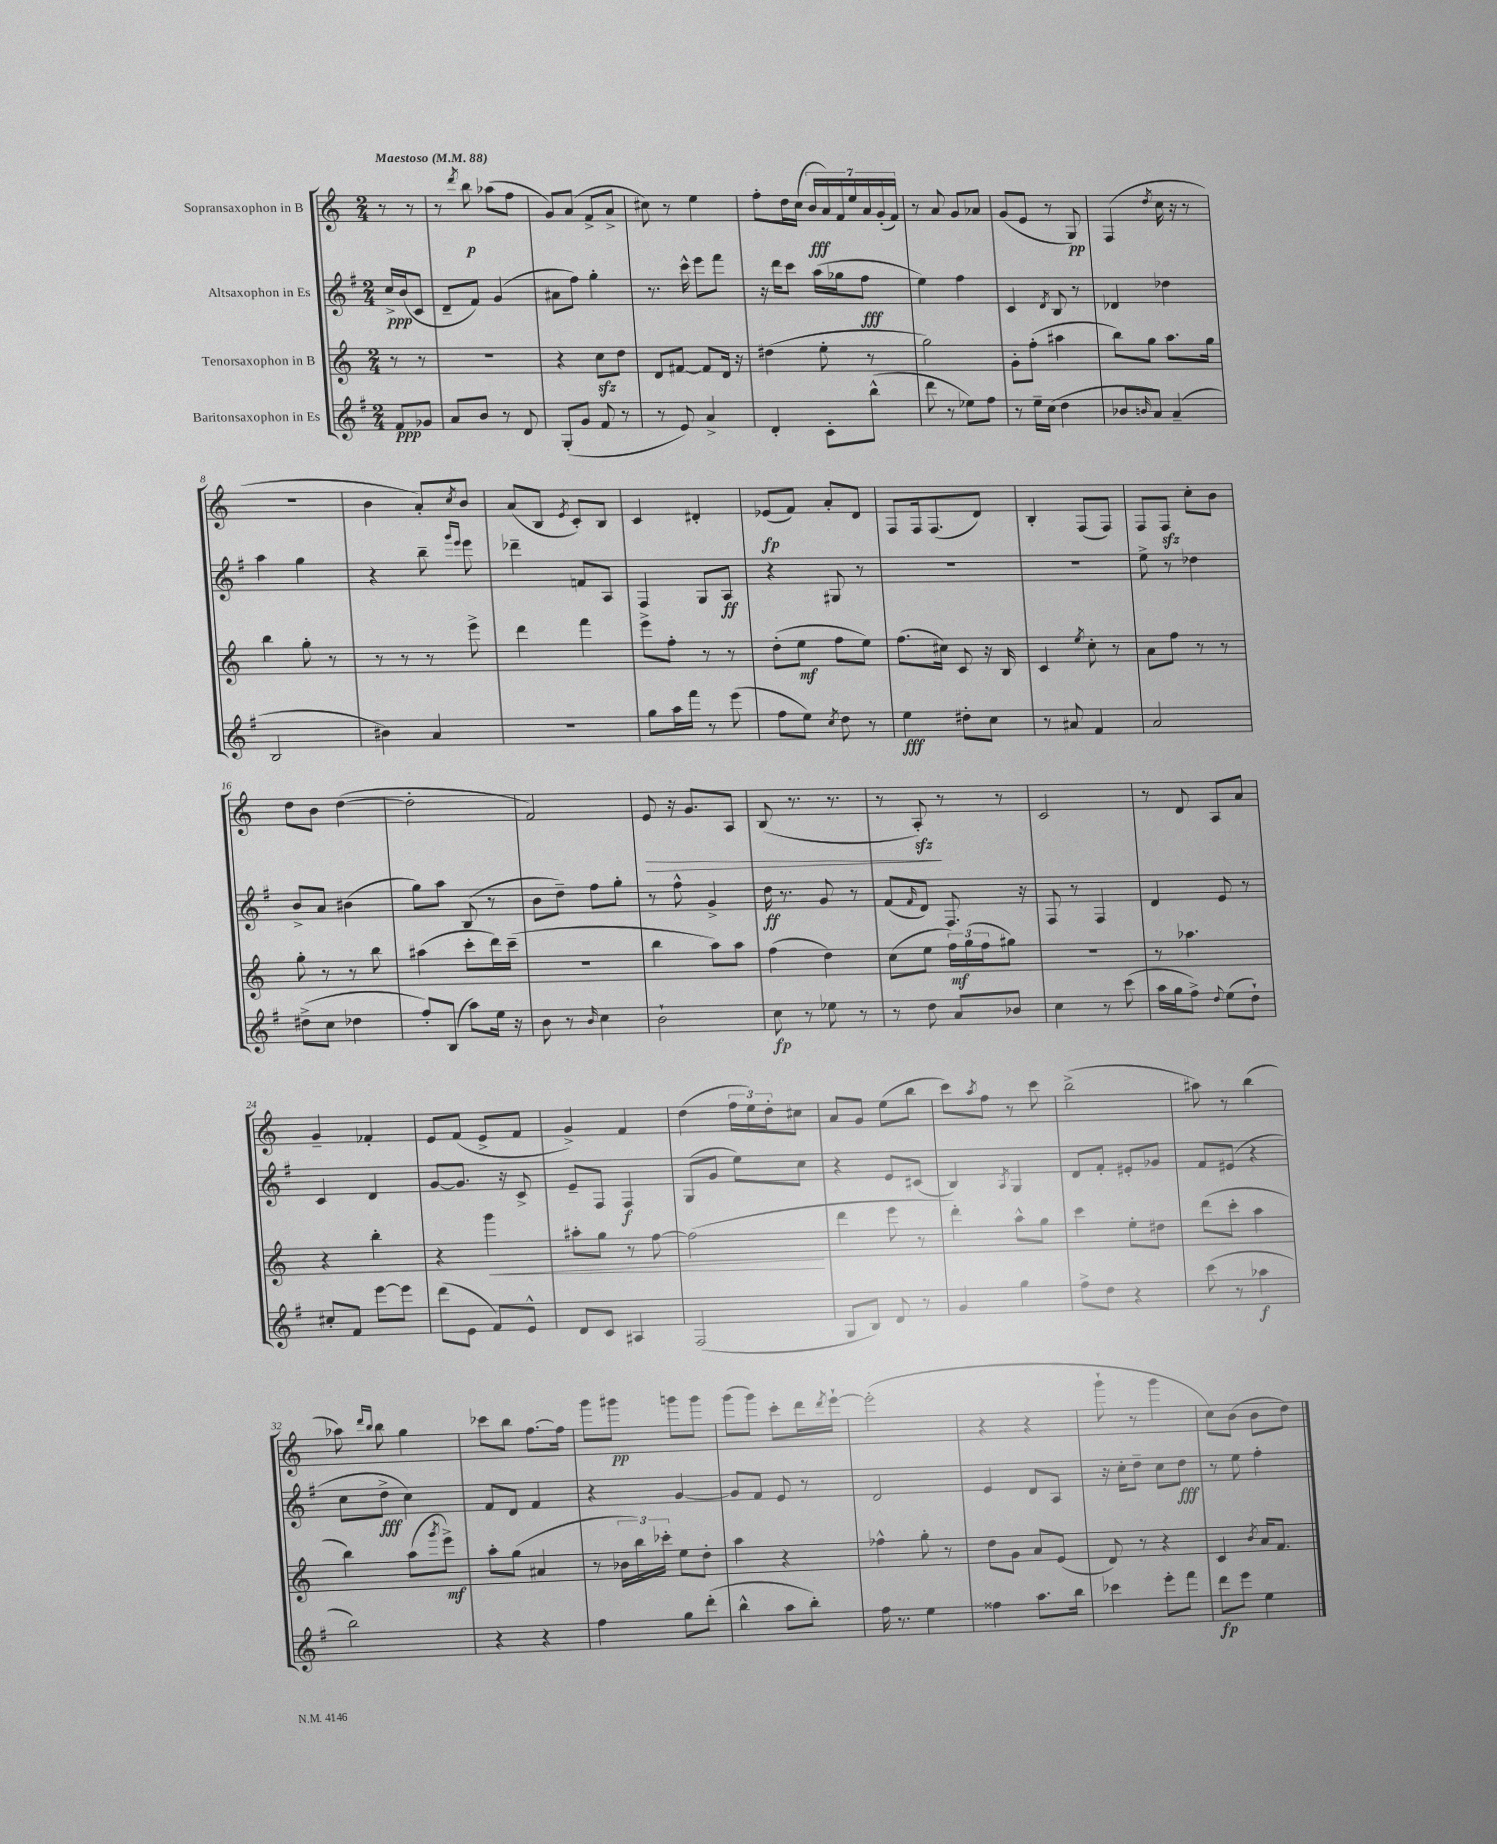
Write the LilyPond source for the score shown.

<<
\new StaffGroup <<
\new Staff = "s0" \with { instrumentName = "Sopransaxophon in B" } {
    \clef treble \key c \major \numericTimeSignature \time 2/4 \partial 4 \tempo "Maestoso" 4 = 88
    r8 r8 |
    r8 \acciaccatura { d'''8 } b''8\p aes''8( f''8 |
    g'8) a'8( f'8-> a'8-> |
    cis''8) r8 e''4 |
    f''8-. d''16 c''16( \tuplet 7/4 { b'16\fff a'16) f'16 e''16 a'16 g'16-.( f'16) } |
    r8 a'8 g'8 aes'8 |
    g'8( e'8 r8 g8\pp) |
    f4( \acciaccatura { d''8 } c''16 r16 r8 |
    r2 |
    b'4 a'8-.) \acciaccatura { c''8 } b'8 |
    a'8( b8 \acciaccatura { e'8 } c'8-.) b8 |
    c'4 dis'4-. |
    ees'8\fp( f'8) a'8-. d'8 |
    f8 f16 f8.( d'8) |
    b4-. f8( f8) |
    f8 f8\sfz c''8-. b'8 |
    d''8 b'8 d''4~( |
    d''2-. |
    f'2) |
    e'8\> r16 g'8. a8 |
    b8( r8. r8. |
    r8 a8-.\sfz\!) r8 r8 |
    c'2 |
    r8 d'8 a8 a'8 |
    g'4-- fes'4-. |
    e'8 f'8( e'8-> f'8 |
    g'4->) f'4 |
    d''4( \tuplet 3/2 { f''16 e''16) d''16-. } cis''8 |
    a'8 g'8 e''8( b''8 |
    c'''8) \acciaccatura { a''8 } f''8 r8 c'''8 |
    b''2->( |
    ais''8) r8 b''4( |
    aes''8) \grace { d'''16 b''16 } b''8 g''4 |
    ces'''8 b''8 f''8.~ f''16 |
    g'''8 gis'''8\pp g'''8 g'''8 |
    g'''8( g'''8) c'''8-. d'''16 \acciaccatura { d'''8 } e'''16~-! |
    e'''2-.( |
    r4 r4 |
    g'''8-! r8 g'''4 |
    c''8) b'8( b'8 d''8) \bar "|." |
}
\new Staff = "s1" \with { instrumentName = "Altsaxophon in Es" } {
    \clef treble \key g \major \numericTimeSignature \time 2/4 \partial 4
    c''16->\ppp b'16( c'8 |
    d'8-- fis'8) g'4( |
    ais'8 fis''8) g''4-. |
    r8. c'''16-^ e'''8 fis'''8 |
    r16 d'''16 c'''8 a''16( ges''16 fis''8\fff |
    e''4) fis''4 |
    c'4 \acciaccatura { d'8 } b8 r8 |
    des'4 des''4 |
    a''4 g''4 |
    r4 b''8-- \grace { g'''16 e'''16 } e'''8 |
    des'''4-- f'8 a8 |
    fis4 g8 a8\ff |
    r4 gis8 r8 |
    R2 |
    R2 |
    e''8-> r8 des''4 |
    b'8-> a'8 bis'4( |
    g''8) a''8 b8( r8 |
    b'8 d''8--) fis''8 g''8-. |
    r8 fis''8-^ g'4-> |
    d''16\ff r8. g'8 r8 |
    fis'8( \grace { fis'16 } d'8) fis8. r16 |
    fis8 r8 fis4 |
    d'4 e'8 r8 |
    c'4 d'4 |
    g'8~ g'8. r16 c'8-> |
    e'8-- fis8 fis4\f |
    g8( g'8 e''8) c''8 |
    r4 e'8 cis'8( |
    b4) \acciaccatura { a8 } g4 |
    d'8 fis'8-. eis'8-. ges'8 |
    fis'8 eis'8( r4 |
    c''8 d''8->\fff c''4) |
    fis'8 d'8 fis'4 |
    r4 g'4~ |
    g'8 fis'8 e'8 r8 |
    d'2 |
    e'4 d'8 a8 |
    r16 c''16-. d''8-- c''8 d''8\fff |
    r8 e''8 fis''4-. \bar "|." |
}
\new Staff = "s2" \with { instrumentName = "Tenorsaxophon in B" } {
    \clef treble \key c \major \numericTimeSignature \time 2/4 \partial 4
    r8 r8 |
    r2 |
    r4 c''8\sfz d''8 |
    d'8 fis'8~ fis'8 d'16 r16 |
    dis''4( e''8-. r8 |
    g''2) |
    g'8-. f''8-.( ais''4 |
    b''8) g''8 a''8. g''16 |
    b''4 g''8-. r8 |
    r8 r8 r8 e'''8-> |
    d'''4 f'''4 |
    e'''8-> f''8-. r8 r8 |
    d''8-.( e''8\mf f''8 e''8) |
    f''8.( cis''16) c'8 r16 b16 |
    c'4 \acciaccatura { e''8 } c''8-. r8 |
    a'8 f''8 r8 r8 |
    g''8-. r8 r8 b''8 |
    ais''4( c'''8-. d'''16) c'''16--( |
    r2 |
    b''4 a''8) a''8 |
    f''4( d''4) |
    c''8( e''8 \tuplet 3/2 { f''16\mf) g''16( f''16 } gis''8) |
    r2 |
    r8 aes''4. |
    r4 b''4-. |
    r4 g'''4\< |
    ais''8-. g''8 r8 f''8~ |
    f''2\!( |
    d'''4 e'''8 r8 |
    d'''4-.) a''8-^ g''8 |
    c'''4 e''8-. dis''8 |
    d'''8( c'''8-. a''4 |
    b''4) a''8( \acciaccatura { g'''8 } e'''8->\mf) |
    a''8-. g''8( ais'4 |
    r8 \tuplet 3/2 { bes'16 b''16) ces'''16-. } e''8 d''8-. |
    a''4 r4 |
    fes''4-^ g''8-. r8 |
    d''8 g'8 a'8 e'8( |
    d'8) r8 r4 |
    c'4 \acciaccatura { b'8 } a'16 f'8. \bar "|." |
}
\new Staff = "s3" \with { instrumentName = "Baritonsaxophon in Es" } {
    \clef treble \key g \major \numericTimeSignature \time 2/4 \partial 4
    fis'8\ppp ges'8 |
    a'8 b'8 r8 d'8 |
    g8-.( g'8 fis'8 r8 |
    r8 e'8) a'4-> |
    d'4-. c'8-. b''8-^( |
    d'''8 r8 ees''8) fis''8 |
    r8 e''16-- c''16( d''4 |
    bes'8 \grace { b'16 } a'8) a'4--( |
    b2 |
    bis'4) a'4 |
    R2 |
    g''8 a''16 fis'''16 r8 e'''8( |
    fis''8 e''8) \acciaccatura { c''8 } d''8 r8 |
    e''4\fff dis''8-. c''8 |
    r8 ais'8 fis'4 |
    a'2 |
    dis''8->( c''8 des''4 |
    fis''8-.) b8( a''8) e''16 r16 |
    b'8 r8 \grace { b'16 } c''4 |
    b'2-! |
    c''8\fp r8 ees''8 r8 |
    r8 d''8 a'8 bes'8 |
    c''4 r8 c'''8( |
    a''16 g''16 fis''8->) \appoggiatura { d''8 } e''8( d''8-!) |
    cis''8-. fis'8 e'''8~ e'''8 |
    d'''8( e'8 fis'8) e'8-^ |
    d'8 c'8 ais4 |
    fis2( |
    g8 b8) d'8 r8 |
    g'4 g''4 |
    fis''8-> d''8 r4 |
    c'''8( r8 aes''4\f |
    b''2) |
    r4 r4 |
    fis''4 g''8 d'''8-.( |
    b''4-^ a''8 b''8-.) |
    fis''16 r8. e''4 |
    fisis''4 a''8. b''16 |
    ces'''4 e'''8-. fis'''8 |
    d'''8\fp e'''8 e''4 \bar "|." |
}
>>
>>
